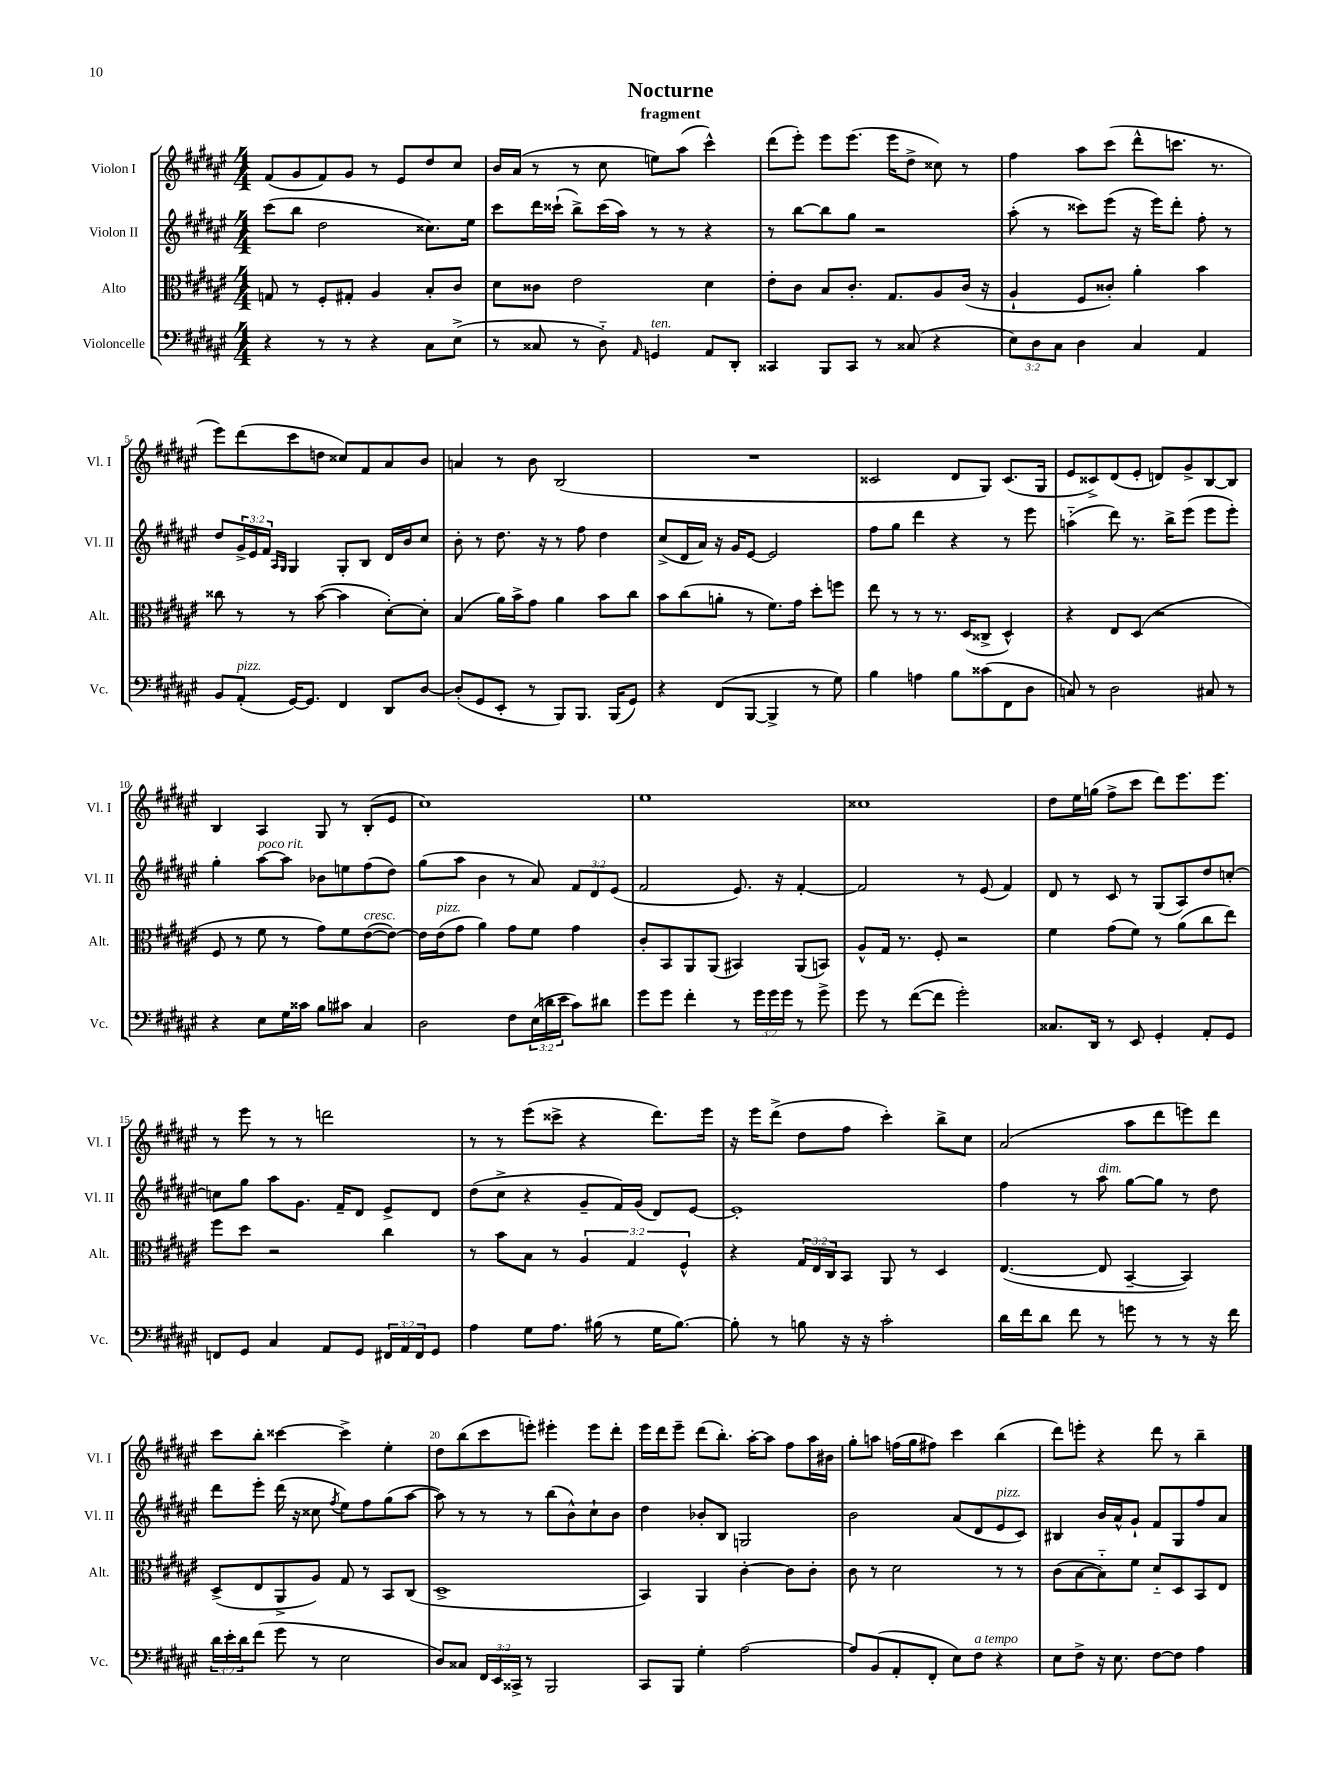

**kern	**kern	**kern	**kern
*part4	*part3	*part2	*part1
*staff4	*staff3	*staff2	*staff1
*I"Violoncelle	*I"Alto	*I"Violon II	*I"Violon I
*I'Vc.	*I'Alt.	*I'Vl. II	*I'Vl. I
*clefF4	*clefC3	*clefG2	*clefG2
*k[f#c#g#d#a#e#]	*k[f#c#g#d#a#e#]	*k[f#c#g#d#a#e#]	*k[f#c#g#d#a#e#]
*M4/4	*M4/4	*M4/4	*M4/4
=1	=1	=1	=1
4r	8Gn/	(8ccc#\L	(8f#/L
.	8r	8bb\J	8g#/
8r	8F#'/L	2dd#\	8f#/)
8r	8G#X'/J	.	8g#/J
4r	4A#/	.	8r
.	.	.	8e#/L
8C#\L	8B'/L	8.cc##X\L)	8dd#/
(8E#^\J	8c#/J	.	8cc#/J
.	.	16ee#\Jk	.
=2	=2	=2	=2
8r	8d#\L	8ccc#\L	16b/LL
.	.	.	(16a#/JJ
8C##X/	8c##X\J	16ddd#\L	8r
.	.	(16ccc##X`\JJ	.
8r	2e#\	8bb^\L)	8r
8D#\)	.	(16ccc##\L	8cc#\
.	.	16aa#\JJ)	.
16qqAA#/	.	.	.
!LO:TX:a:i:t=ten.	!	!	!
4GGn/	.	8r	8een\L)
.	.	8r	(8aa#\J
8AA#/L	4d#\	4r	4ccc#^^\)
8DD#'/J	.	.	.
=3	=3	=3	=3
4CC##X/	8e#'\L	8r	(8ddd#\L
.	8c#\J	[8bb\L	8eee#'\J)
8BBB/L	8B/L	8bb\]	8eee#\L
8CC##/J	8.c#'/J	8gg#\J	(8.eee#\J
8r	.	2r	.
.	8.G#/L	.	16eee#\KL
(8C##X/	.	.	8dd#^\J
4r	8A#/	.	8cc##X\)
.	(16c#/Jk	.	8r
.	16r	.	.
=4	=4	=4	=4
12E#\L)	4A#`/	(8aa#'\	4ff#\
12D#\	.	.	.
.	.	8r	.
12C#\J	.	.	.
4D#\	8F#/L	8ccc##X\L)	8aa#\L
.	8c##X'/J)	(8eee#\J	(8ccc#\J
4C#/	4a#'\	16r	8ddd#^^\L
.	.	16eee#\KL)	.
.	.	8ddd#'\J	8.cccn\J
4AA#/	4b\	8ff#'\	.
.	.	.	8.r
.	.	8r	.
!!LO:LB:g=z
=5	=5	=5	=5
8BB/L	8cc##X\	8dd#/L	8eee#\L)
!LO:TX:a:i:t=pizz.	!	!	!
(8AA#'/J	8r	24g#^/L	(8ddd#\
.	.	24e#/	.
.	.	24f#/JJ	.
.	.	16qqA#/LL	.
.	.	16qqG#/JJ	.
[16GG#/KL)	8r	4G#/	8ccc#\
8.GG#/J]	.	.	.
.	([8b\	.	8ddn\J
4FF#/	4b\]	8G#'/L	8cc##X/L)
.	.	8B/J	8f#/
8DD#/L	[8d#'\L)	16d#/LL	8a#/
.	.	16b/J	.
[8D#/J	8d#'\J]	8cc#/J	8b/J
=6	=6	=6	=6
(8D#'/L]	(4B/	8b'\	4an/
8GG#/	.	8r	.
8EE#'/J	16a#\LL)	8.dd#\	8r
.	16b^\J	.	.
8r	8g#\J	.	8b\
.	.	16r	.
8BBB/L)	4a#\	8r	(2B/
8.BBB/J	.	8ff#\	.
.	8b\L	4dd#\	.
(16BBB/KL	.	.	.
8GG#/J)	8cc#\J	.	.
=7	=7	=7	=7
4r	8b\L	(8cc#^/L	1r
.	(8cc#\	16d#/L	.
.	.	16a#/JJ)	.
(8FF#/L	8an'\J	16r	.
.	.	16g#/KL	.
[8BBB/J	8r	[8e#/J	.
4BBB^/]	8.f#\L)	2e#/]	.
.	16g#\Jk	.	.
8r	8dd#'\L	.	.
8G#\)	8ffn\J	.	.
=8	=8	=8	=8
4B\	8ee#\	8ff#\L	2c##X/
.	8r	8gg#\J	.
4An\	8r	4ddd#\	.
.	8.r	.	.
8B\L	.	4r	8d#/L
.	(16D#/KL	.	.
(8c##X\	8C##X^/J	.	8G#/J)
8FF#\	4D#^^/)	8r	(8.c##/L
8D#\J	.	8eee#\	.
.	.	.	16G#/Jk
=9	=9	=9	=9
8Cn/)	4r	(4aan\	8e#/L
8r	.	.	8c##X^/)
2D#\	8E#/L	8ddd#\)	(8d#/
.	(8D#/J	8.r	8e#'/J
.	2r	.	8dn/L)
.	.	16bb^\KL	.
.	.	(8eee#\J	8g#^/
8C#X/	.	8eee#\L	[8B/
8r	.	8eee#'\J)	8B/J]
!!LO:LB:g=z
=10	=10	=10	=10
4r	8F#/	4gg#'\	4B/
.	8r	.	.
!	!	!LO:TX:a:i:t=poco rit.	!
8E#\L	8f#\	[8aa#\L	4A#/
16G#\L	8r	8aa#\J]	.
16c##X\JJ	.	.	.
8B\L	8g#\L)	8b-X\L	8G#/
8c#X\J	8f#\	8een\	8r
!	!LO:TX:a:i:t=cresc.	!	!
4C#/	([8e#\	(8ff#\	(8B'/L
.	8e#\J_)	8dd#\J)	8e#/J
=11	=11	=11	=11
2D#\	16e#\LL]	(8gg#\L	1cc#)
!	!LO:TX:a:i:t=pizz.	!	!
.	(16e#\J	.	.
.	8g#\J	8aa#\J	.
.	4a#\)	4b\	.
8F#\L	8g#\L	8r	.
(24E#\L	8f#\J	8a#/)	.
24dn\	.	.	.
24e#\JJ	.	.	.
8c#\L)	4g#\	12f#/L	.
.	.	12d#/	.
8d#X\J	.	.	.
.	.	(12e#/J	.
=12	=12	=12	=12
8g#\L	8c#'/L	2f#/	1ee#
8g#\J	8BB/	.	.
4f#'\	8AA#/	.	.
.	(8AA#/J	.	.
8r	4BB#X/)	8.e#/)	.
24g#\LL	.	.	.
24g#\	.	.	.
.	.	16r	.
24g#\JJ	.	.	.
8r	(8AA#/L	[4f#'/	.
8g#^\	8BBn/J)	.	.
=13	=13	=13	=13
8g#\	8A#^^/L	2f#/]	1cc##X
8r	16G#/Jk	.	.
.	8.r	.	.
([8f#\L	.	.	.
8f#\J]	8F#'/	.	.
2g#'\)	2r	8r	.
.	.	(8e#/	.
.	.	4f#/)	.
=14	=14	=14	=14
8.C##X/L	4f#\	8d#/	8dd#\L
.	.	8r	16ee#\L
16DD#/Jk	.	.	(16ggn\JJ
8r	(8g#\L	8c#/	8ff#^\L
8EE#/	8f#\J)	8r	8ccc#\J
4GG#'/	8r	(8G#/L	8ddd#\L)
.	(8a#\L	8A#/)	8.eee#\
8AA#'/L	8cc#\	8dd#/	.
.	.	.	8.eee#\J
8GG#/J	8ee#\J)	[8ccn'/J	.
!!LO:LB:g=z
=15	=15	=15	=15
8FFn/L	8ff#\L	8ccn\L]	8r
8GG#/J	8dd#\J	8gg#\J	8eee#\
4C#/	2r	8aa#\L	8r
.	.	8.g#\J	8r
8AA#/L	.	.	2dddn\
.	.	16f#~/KL	.
8GG#/J	.	8d#/J	.
24FF#X/LL	4cc#\	8e#^/L	.
24AA#/	.	.	.
24FF#/J	.	.	.
8GG#/J	.	8d#/J	.
=16	=16	=16	=16
4A#\	8r	(8dd#\L	8r
.	8b\L	8cc#^\J	8r
8G#\L	8B\J	4r	(8eee#\L
8.A#\J	8r	.	8ccc##X^\J
.	6A#/	8g#~/L	4r
(16B#X\	.	.	.
8r	.	16f#/L)	.
.	6G#/	.	.
.	.	(16g#/JJ	.
16G#\KL	.	8d#/L)	8.ddd#\L)
[8.B#\J)	.	.	.
.	6F#^^/	.	.
.	.	[8e#/J	.
.	.	.	16eee#\Jk
=17	=17	=17	=17
8B#'\]	4r	1e#']	16r
.	.	.	16eee#\KL
8r	.	.	(8ddd#^\J
8Bn\	24G#/LL	.	8dd#\L
.	24E#/	.	.
.	24C#/J	.	.
16r	8BB/J	.	8ff#\J
16r	.	.	.
2c#'\	8AA#/	.	4ccc#'\)
.	8r	.	.
.	4D#/	.	8bb^\L
.	.	.	8cc#\J
=18	=18	=18	=18
16d#\LL	([4.E#/	4ff#\	(2a#/
16f#\J	.	.	.
8d#\J	.	.	.
8f#\	.	8r	.
!	!	!LO:TX:a:i:t=dim.	!
8r	8E#/]	8aa#\	.
8gn\	[4BB~/	[8gg#\L	8aa#\L
8r	.	8gg#\J]	8ddd#\
8r	4BB/])	8r	8eeen\)
16r	.	8dd#\	8ddd#\J
16f#\	.	.	.
!!LO:LB:g=z
=19	=19	=19	=19
24d#\LL	(8D#^/L	8ddd#\L	8ccc#\L
24e#'\	.	.	.
24d#\J	.	.	.
(8f#\J	8E#/	8eee#'\J	8bb'\J
8g#\	8AA#^/	(16ddd#\	[4ccc##X\
.	.	16r	.
8r	8A#/J)	8cc##X\	.
.	.	8qff#/	.
2E#\	8G#/	8ee#\L)	4ccc##^\]
.	8r	8ff#\	.
.	8BB/L	(8gg#\	4ee#'\
.	(8C#/J	[8aa#\J	.
=20	=20	=20	=20
8D#/L)	1D#^	8aa#\])	8dd#\L
8C##X/J	.	8r	(8bb\
24FF#/LL	.	8r	8ccc#\
24EE#/	.	.	.
24CC##X^/JJ	.	.	.
8r	.	8r	8eeen'\J)
2BBB/	.	(8bb\L	4eee#X'\
.	.	8b^^\)	.
.	.	8cc#`\	8eee#\L
.	.	8b\J	8ddd#'\J
=21	=21	=21	=21
8CC#/L	4BB/)	4dd#\	16eee#\LL
.	.	.	16ddd#\J
8BBB/J	.	.	8eee#~\J
4G#'\	4AA#/	8b-X'/L	(8ddd#\L
.	.	8B/J	8.bb'\J)
[2A#\	[4c#'\	2Gn/	.
.	.	.	[16aa#'\KL
.	.	.	8aa#\J]
.	8c#\L]	.	8ff#\L
.	8c#'\J	.	16aa#\L
.	.	.	16b#X\JJ
=22	=22	=22	=22
8A#/L]	8c#\	2b\	8gg#'\L
(8BB/	8r	.	8aan\J
8AA#'/	2d#\	.	(16ffn\LL
.	.	.	16gg#\J
8FF#'/J	.	.	8ff#X\J)
8E#\L)	.	(8a#/L	4ccc#\
!LO:TX:a:i:t=a tempo	!	!	!
8F#\J	.	8d#/	.
!	!	!LO:TX:a:i:t=pizz.	!
4r	8r	8e#/	(4bb\
.	8r	8c#/J)	.
=23	=23	=23	=23
8E#\L	(8c#\L	4B#X/	8ddd#\L)
8F#^\J	[8B\	.	8eeen'\J
16r	8B\])	16b/LL	4r
8.E#\	.	16a#^^/J	.
.	8f#\J	8g#`/J	.
[8F#\L	8d#/L	8f#/L	8ddd#\
8F#\J]	8D#/	8G#/	8r
4A#\	8BB/	8ff#/	4bb~\
.	8E#/J	8a#/J	.
==	==	==	==
*-	*-	*-	*-
